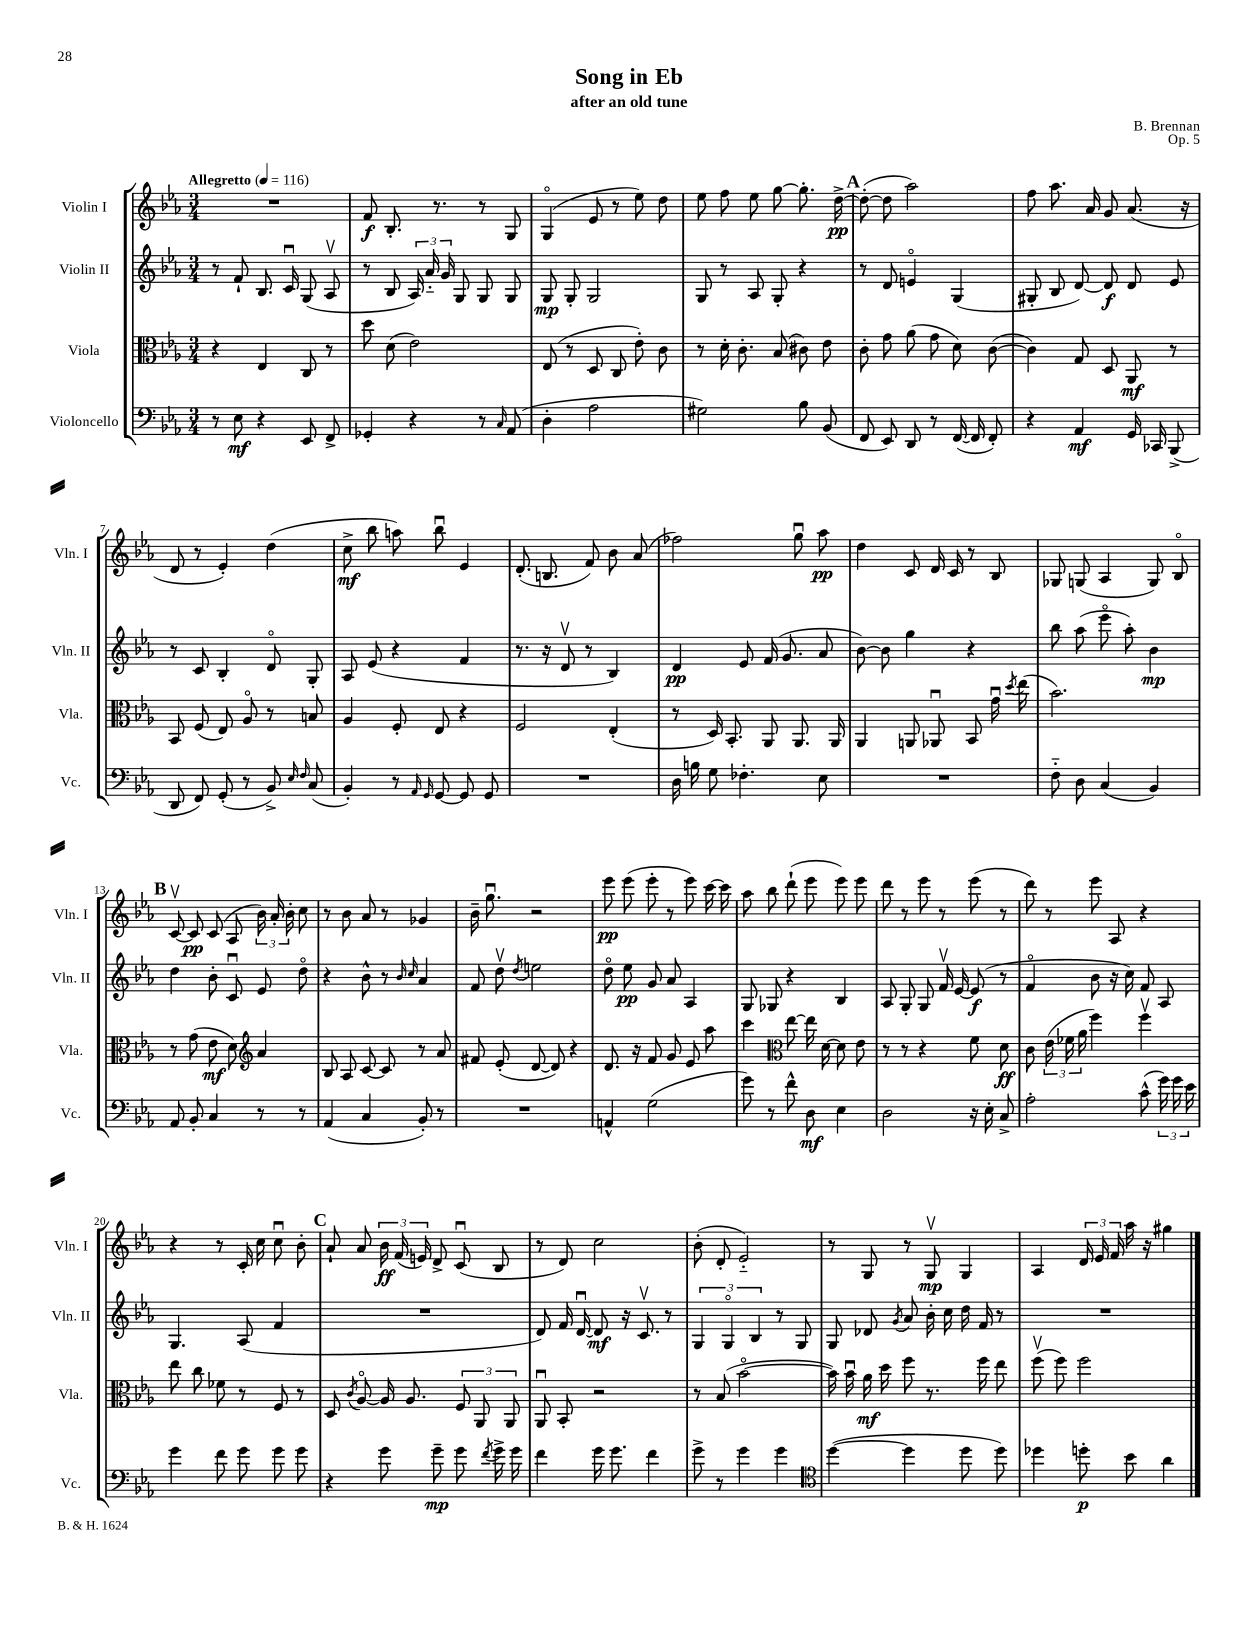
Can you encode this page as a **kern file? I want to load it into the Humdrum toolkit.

**kern	**dynam	**kern	**dynam	**kern	**dynam	**kern	**dynam
*part4	*part4	*part3	*part3	*part2	*part2	*part1	*part1
*staff4	*staff4	*staff3	*staff3	*staff2	*staff2	*staff1	*staff1
*I"Violoncello	*	*I"Viola	*	*I"Violin II	*	*I"Violin I	*
*I'Vc.	*	*I'Vla.	*	*I'Vln. II	*	*I'Vln. I	*
*clefF4	*	*clefC3	*	*clefG2	*	*clefG2	*
*k[b-e-a-]	*	*k[b-e-a-]	*	*k[b-e-a-]	*	*k[b-e-a-]	*
*M3/4	*	*M3/4	*	*M3/4	*	*M3/4	*
*MM116	*	*MM116	*	*MM116	*	*MM116	*
=1	=1	=1	=1	=1	=1	=1	=1
!	!	!	!	!	!	!LO:TX:a:B:t=Allegretto	!
8r	.	4r	.	8r	.	2.r	.
8E-\	mf	.	.	8f`/	.	.	.
4r	.	4E-/	.	8.B-/	.	.	.
.	.	.	.	16cu/	.	.	.
8EE-/	.	8C/	.	(8G/	.	.	.
8FF^/	.	8r	.	8A-v/	.	.	.
=2	=2	=2	=2	=2	=2	=2	=2
4GG-X'/	.	8dd\	.	8r	.	8f/	f
.	.	(8d\	.	8B-/	.	8.B-'/	.
4r	.	2e-\)	.	24A-/)	.	.	.
.	.	.	.	24a-/	.	.	.
.	.	.	.	.	.	8.r	.
.	.	.	.	24g/	.	.	.
.	.	.	.	8G/	.	.	.
8r	.	.	.	8G/	.	8r	.
16qqC/	.	.	.	.	.	.	.
(8AA-/	.	.	.	8G/	.	8G/	.
=3	=3	=3	=3	=3	=3	=3	=3
4D'\	.	(8E-/	.	8G/	mp	(4G/	.
.	.	8r	.	8G'/	.	.	.
2A-\	.	8D/	.	2G/	.	8e-/	.
.	.	8C/	.	.	.	8r	.
.	.	8e-'\)	.	.	.	8ee-\)	.
.	.	8c\	.	.	.	8dd\	.
=4	=4	=4	=4	=4	=4	=4	=4
2G#X\)	.	8r	.	8G/	.	8ee-\	.
.	.	16d'\	.	8r	.	8ff\	.
.	.	8.c'\	.	.	.	.	.
.	.	.	.	8A-/	.	8ee-\	.
.	.	(8B-/	.	8G'/	.	[8gg\	.
8B-\	.	8c#X\)	.	4r	.	8.gg'\]	.
(8BB-/	.	8e-\	.	.	.	.	.
.	.	.	.	.	.	[16dd^\	pp
!!LO:REH:place=s1:t=A
=5	=5	=5	=5	=5	=5	=5	=5
8FF/	.	8c'\	.	8r	.	(8dd'\_	.
8EE-/)	.	8g\	.	8d/	.	8dd\]	.
8DD/	.	(8a-\	.	4en/	.	2aa-\)	.
8r	.	8g\	.	.	.	.	.
([16FF/	.	8d\)	.	(4G/	.	.	.
16FF/]	.	.	.	.	.	.	.
8FF'/)	.	([8c\	.	.	.	.	.
=6	=6	=6	=6	=6	=6	=6	=6
4r	.	4c\])	.	8G#X'/	.	8ff\	.
.	.	.	.	8B-/	.	8.aa-\	.
4AA-/	mf	8G/	.	[8d/)	.	.	.
.	.	.	.	.	.	16a-/	.
.	.	8D/	.	8d/]	f	8g/	.
16GG/	.	8AA-/	mf	8d/	.	(8.a-/	.
16CC-X/	.	.	.	.	.	.	.
(8BBB-^/	.	8r	.	8e-/	.	.	.
.	.	.	.	.	.	16r	.
!!LO:LB:g=z
=7	=7	=7	=7	=7	=7	=7	=7
8DD/	.	8BB-/	.	8r	.	8d/	.
8FF/)	.	(8F/	.	8c/	.	8r	.
(8GG'/	.	8E-/)	.	4B-'/	.	4e-'/)	.
8r	.	8A-/	.	.	.	.	.
8BB-^/)	.	8r	.	8d/	.	(4dd\	.
16qqE-/	.	.	.	.	.	.	.
16qqF/	.	.	.	.	.	.	.
(8C/	.	8Bn/	.	8G'/	.	.	.
=8	=8	=8	=8	=8	=8	=8	=8
4BB-'/)	.	4A-/	.	8A-/	.	8cc^\	mf
.	.	.	.	(8e-/	.	8bb-\	.
8r	.	8F'/	.	4r	.	8aan\)	.
16qqAA-/	.	.	.	.	.	.	.
16qqGG/	.	.	.	.	.	.	.
[8GG/	.	8E-/	.	.	.	8bb-u\	.
8GG/]	.	4r	.	4f/	.	4e-/	.
8GG/	.	.	.	.	.	.	.
=9	=9	=9	=9	=9	=9	=9	=9
2.r	.	2F/	.	8.r	.	(8.d'/	.
.	.	.	.	16r	.	8.Bn/	.
.	.	.	.	8dv/	.	.	.
.	.	.	.	8r	.	8f/)	.
.	.	(4E-'/	.	4B-/)	.	8b-\	.
.	.	.	.	.	.	(8a-/	.
=10	=10	=10	=10	=10	=10	=10	=10
16D\	.	8r	.	4d/	pp	2ff-X\)	.
16Bn\	.	.	.	.	.	.	.
8G\	.	16D/)	.	.	.	.	.
.	.	8.BB-'/	.	.	.	.	.
4.F-X'\	.	.	.	8e-/	.	.	.
.	.	8AA-/	.	(16f/	.	.	.
.	.	.	.	8.g/	.	.	.
.	.	8.AA-/	.	.	.	8ggu\	.
8E-\	.	.	.	8a-/	.	8aa-\	pp
.	.	16AA-/	.	.	.	.	.
=11	=11	=11	=11	=11	=11	=11	=11
2.r	.	4AA-/	.	[8b-\)	.	4dd\	.
.	.	.	.	8b-\]	.	.	.
.	.	8AAn/	.	4gg\	.	8c/	.
.	.	8AA-Xu/	.	.	.	16d/	.
.	.	.	.	.	.	16c/	.
.	.	8BB-/	.	4r	.	8r	.
.	.	16gu\	.	.	.	8B-/	.
.	.	8qdd/	.	.	.	.	.
.	.	(16ee-\	.	.	.	.	.
=12	=12	=12	=12	=12	=12	=12	=12
8F\	.	2.b-\)	.	8bb-\	.	8G-X/	.
8D\	.	.	.	(8aa-\	.	(8Gn/	.
(4C/	.	.	.	8eee-\	.	4A-/	.
.	.	.	.	8aa-'\)	.	.	.
4BB-/)	.	.	.	4b-\	mp	8G/)	.
.	.	.	.	.	.	8B-/	.
!!LO:LB:g=z
!!LO:REH:place=s1:t=B
=13	=13	=13	=13	=13	=13	=13	=13
8AA-/	.	8r	.	4dd\	.	[8cv/	.
8BB-'/	.	(8g\	.	.	.	8c/]	pp
4C/	.	8e-\	mf	8b-'\	.	(8c/	.
.	.	8d\)	.	8cu/	.	8A-/	.
*	*	*clefG2	*	*	*	*	*
8r	.	4a-/	.	8e-/	.	24b-\)	.
.	.	.	.	.	.	24a-'/	.
.	.	.	.	.	.	24b-'\	.
8r	.	.	.	8dd\	.	8cc\	.
=14	=14	=14	=14	=14	=14	=14	=14
(4AA-/	.	8B-/	.	4r	.	8r	.
.	.	8A-/	.	.	.	8b-\	.
4C/	.	[8c/	.	8b-^^\	.	8a-/	.
.	.	8c/]	.	8r	.	8r	.
.	.	.	.	16qqb-/	.	.	.
.	.	.	.	16qqcc/	.	.	.
8BB-'/)	.	8r	.	4a-/	.	4g-X/	.
8r	.	8a-/	.	.	.	.	.
=15	=15	=15	=15	=15	=15	=15	=15
2.r	.	8f#X/	.	8f/	.	16b-~\	.
.	.	.	.	.	.	8.ggu\	.
.	.	(8e-'/	.	8ddv\	.	.	.
.	.	.	.	8qdd/	.	.	.
.	.	[8d/	.	2een\	.	2r	.
.	.	8d/])	.	.	.	.	.
.	.	4r	.	.	.	.	.
=16	=16	=16	=16	=16	=16	=16	=16
4AAn^^/	.	8.d/	.	8dd\	.	8eee-\	pp
.	.	.	.	8ee-\	pp	(8eee-\	.
.	.	16r	.	.	.	.	.
(2G\	.	8f/	.	8g/	.	8eee-'\	.
.	.	8g/	.	8a-/	.	8r	.
.	.	8e-/	.	4A-/	.	8eee-\)	.
.	.	8aa-\	.	.	.	[16ccc\	.
.	.	.	.	.	.	16ccc\]	.
=17	=17	=17	=17	=17	=17	=17	=17
8g\)	.	4ccc\	.	8G/	.	8aa-\	.
8r	.	.	.	8G-X/	.	8bb-\	.
*	*	*clefC3	*	*	*	*	*
8f^^\	.	[8ee-\	.	4r	.	(8ddd`\	.
8D\	mf	16ee-\]	.	.	.	8eee-\	.
.	.	[16d\	.	.	.	.	.
4E-\	.	8d\]	.	4B-/	.	8eee-\)	.
.	.	8e-\	.	.	.	8eee-\	.
=18	=18	=18	=18	=18	=18	=18	=18
2D\	.	8r	.	8A-/	.	8ddd\	.
.	.	8r	.	8G'/	.	8r	.
.	.	4r	.	8G/	.	8eee-\	.
.	.	.	.	16fv/	.	8r	.
.	.	.	.	[16e-/	.	.	.
16r	.	8f\	.	(8e-/]	f	(8eee-\	.
16E-'\	.	.	.	.	.	.	.
8C^/	.	8d\	ff	8r	.	8r	.
=19	=19	=19	=19	=19	=19	=19	=19
2A-'\	.	8c\	.	4f/	.	8ddd\)	.
.	.	(24e-\	.	.	.	8r	.
.	.	24f-X\	.	.	.	.	.
.	.	24a-\	.	.	.	.	.
.	.	4ff\)	.	8b-\	.	8eee-\	.
.	.	.	.	16r	.	8A-/	.
.	.	.	.	16cc\)	.	.	.
(8c^^\	.	4ffv\	.	8f/	.	4r	.
24g\)	.	.	.	8A-/	.	.	.
24g\	.	.	.	.	.	.	.
24e-\	.	.	.	.	.	.	.
!!LO:LB:g=z
=20	=20	=20	=20	=20	=20	=20	=20
4g\	.	8ee-\	.	4.G/	.	4r	.
.	.	8cc\	.	.	.	.	.
8f\	.	8f-X\	.	.	.	8r	.
8g\	.	8r	.	(8A-/	.	16c'/	.
.	.	.	.	.	.	16cc\	.
8g\	.	8F/	.	4f/	.	8ccu\	.
8g\	.	8r	.	.	.	8b-'\	.
!!LO:REH:place=s1:t=C
=21	=21	=21	=21	=21	=21	=21	=21
4r	.	8D/	.	2.r	.	8a-`/	.
.	.	8qc/	.	.	.	.	.
.	.	[8A-/	.	.	.	8a-/	.
8g\	.	16A-/]	.	.	.	24b-\	ff
.	.	.	.	.	.	(24f/	.
.	.	8.A-/	.	.	.	.	.
.	.	.	.	.	.	24en/)	.
8g~\	mp	.	.	.	.	8d^/	.
8g\	.	12F/	.	.	.	(8cu/	.
.	.	12AA-/	.	.	.	.	.
8qf/	.	.	.	.	.	.	.
16g^\	.	.	.	.	.	8B-/	.
.	.	12AA-/	.	.	.	.	.
16g\	.	.	.	.	.	.	.
=22	=22	=22	=22	=22	=22	=22	=22
4f\	.	8AA-u/	.	8d/)	.	8r	.
.	.	8BB-'/	.	16f/	.	8d/)	.
.	.	.	.	[16du/	.	.	.
16g\	.	2r	.	8d/]	mf	2cc\	.
8.g\	.	.	.	.	.	.	.
.	.	.	.	16r	.	.	.
.	.	.	.	8.cv/	.	.	.
4f\	.	.	.	.	.	.	.
.	.	.	.	8r	.	.	.
=23	=23	=23	=23	=23	=23	=23	=23
8g^\	.	8r	.	6G/	.	(8b-'\	.
8r	.	(8B-/	.	.	.	8d'/	.
.	.	.	.	6G/	.	.	.
4g\	.	[2b-\	.	.	.	2e-/)	.
.	.	.	.	6B-/	.	.	.
4g\	.	.	.	8r	.	.	.
.	.	.	.	8G/	.	.	.
=24	=24	=24	=24	=24	=24	=24	=24
*clefC4	*	*	*	*	*	*	*
([4dd\	.	16b-\])	.	8G/	.	8r	.
.	.	16b-u\	.	.	.	.	.
.	.	16a-\	mf	8d-X/	.	8G/	.
.	.	16dd\	.	.	.	.	.
.	.	.	.	8qg/	.	.	.
4dd\]	.	8ff\	.	8a-/	.	8r	.
.	.	8.r	.	16b-'\	.	8Gv/	mp
.	.	.	.	16cc\	.	.	.
8dd\	.	.	.	16dd\	.	4G/	.
.	.	16ff\	.	16f/	.	.	.
8dd\)	.	8ee-\	.	8r	.	.	.
=25	=25	=25	=25	=25	=25	=25	=25
4dd-X\	.	(8ffv\	.	2.r	.	4A-/	.
.	.	8ff\)	.	.	.	.	.
8ddn'\	p	2ff\	.	.	.	24d/	.
.	.	.	.	.	.	24e-/	.
.	.	.	.	.	.	24f/	.
8b-\	.	.	.	.	.	16aa-\	.
.	.	.	.	.	.	16r	.
4a-\	.	.	.	.	.	4gg#X\	.
==	==	==	==	==	==	==	==
*-	*-	*-	*-	*-	*-	*-	*-
